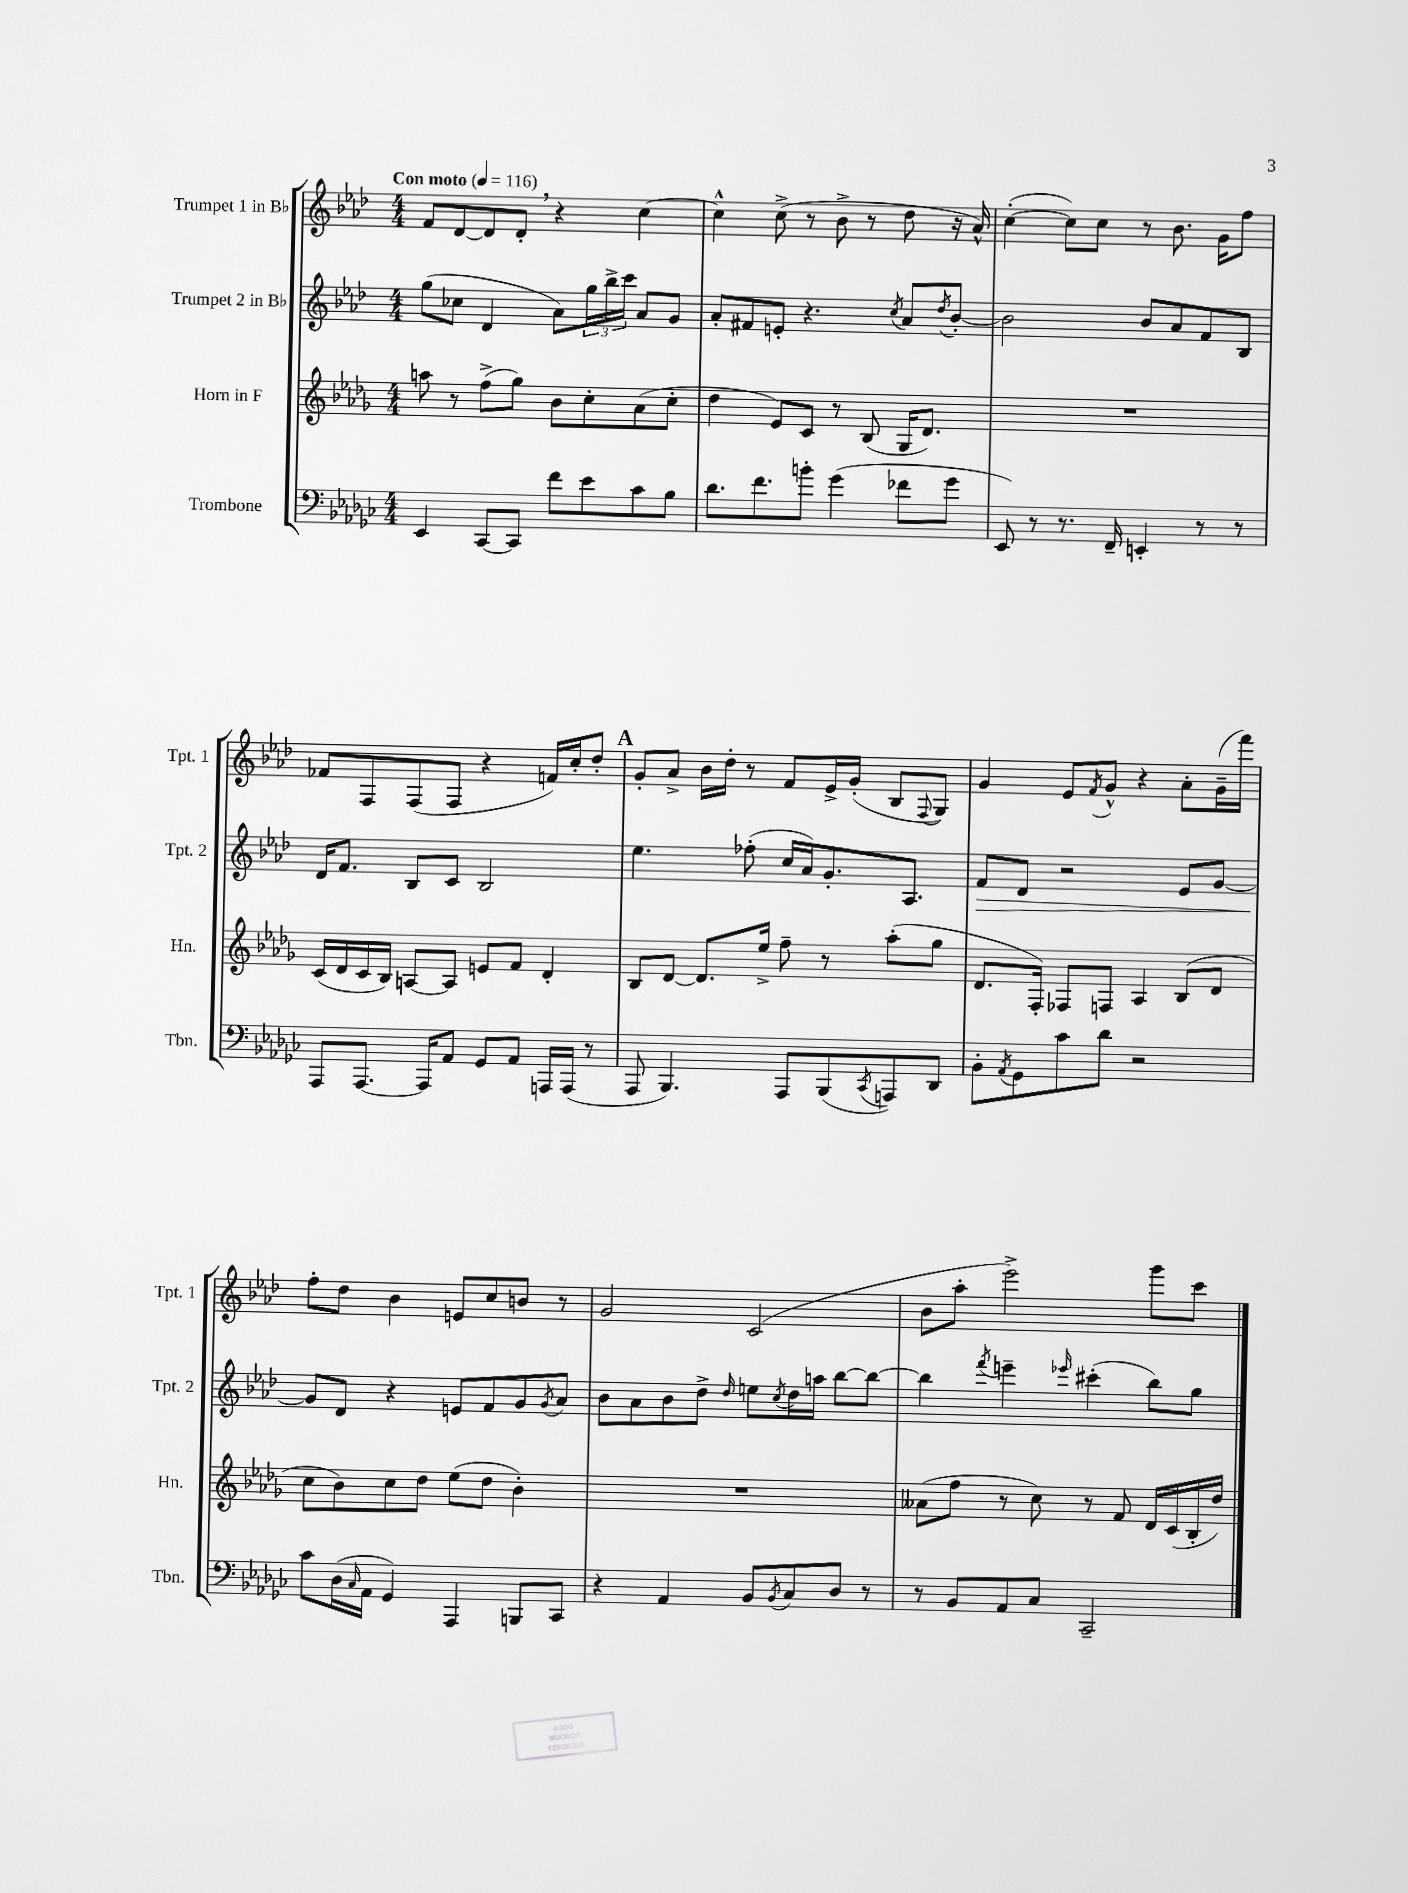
<<
\new StaffGroup <<
\new Staff = "s0" \with { instrumentName = "Trumpet 1 in Bb" shortInstrumentName = "Tpt. 1" } {
    \clef treble \key aes \major \numericTimeSignature \time 4/4 \tempo "Con moto" 4 = 116
    f'8 des'8~ des'8 des'8-. \breathe r4 c''4~ |
    c''4-^ c''8->( r8 bes'8-> r8 des''8 r16 aes'16-^) |
    c''4~-.( c''8) c''8 r8 bes'8. g'16 f''8 |
    fes'8 f8 f8( f8 r4 f'16) c''16-. des''8-. |
    \mark \markup { \bold "A" } g'8-. aes'8-> bes'16 des''16-. r8 f'8 ees'16-> g'16-.( bes8 \appoggiatura { f8 } g8) |
    g'4 ees'8 \acciaccatura { f'8 } g'8-^ r4 aes'8-. g'16--( f'''16) |
    f''8-. des''8 bes'4 e'8 c''8 b'8 r8 |
    g'2 c'2( |
    bes'8 aes''8-. ees'''2->) g'''8 c'''8 \bar "|." |
}
\new Staff = "s1" \with { instrumentName = "Trumpet 2 in Bb" shortInstrumentName = "Tpt. 2" } {
    \clef treble \key aes \major \numericTimeSignature \time 4/4
    g''8( ces''8 des'4 aes'8) \tuplet 3/2 { g''16 bes''16-> c'''16 } aes'8 g'8 |
    aes'8-. fis'8 e'8-. r4. \acciaccatura { c''8 } aes'8 \acciaccatura { des''8 } bes'8~-. |
    bes'2 bes'8 aes'8 f'8 bes8 |
    des'16 f'8. bes8 c'8 bes2 |
    \mark \markup { \bold "A" } ees''4. fes''8-.( c''16 aes'16) g'8.-. aes8. |
    f'8\> des'8 r2 ees'8 g'8~ |
    g'8\! des'8 r4 e'8 f'8 g'8 \acciaccatura { g'8 } aes'8 |
    bes'8 aes'8 bes'8 des''8-> \grace { des''16 } e''8 \acciaccatura { c''8 } des''16 a''16 bes''8~ bes''8~ |
    bes''4 \acciaccatura { f'''8 } e'''4-- \grace { ees'''16 } cis'''4-.( bes''8) g''8 \bar "|." |
}
\new Staff = "s2" \with { instrumentName = "Horn in F" shortInstrumentName = "Hn." } {
    \clef treble \key des \major \numericTimeSignature \time 4/4
    a''8 r8 f''8->( ges''8) bes'8 c''8-. aes'8( c''8-. |
    des''4 ees'8) c'8 r8 bes8( ges16 des'8.) |
    R1 |
    c'16( des'16 c'16 bes16) a8~ a8 e'8 f'8 des'4-. |
    \mark \markup { \bold "A" } bes8 des'8~ des'8. ees''16-> f''8-- r8 aes''8-.( ges''8 |
    des'8. f16-.) fes8 f8 aes4 bes8( des'8 |
    c''8 bes'8) c''8 des''8 ees''8( des''8 bes'4-.) |
    R1 |
    aeses'8( f''8 r8 c''8) r8 f'8 des'16 c'16( bes16-. des''16) \bar "|." |
}
\new Staff = "s3" \with { instrumentName = "Trombone" shortInstrumentName = "Tbn." } {
    \clef bass \key ges \major \numericTimeSignature \time 4/4
    ees,4 ces,8~ ces,8 f'8 ees'8 ces'8 bes8 |
    des'8. f'8. b'8-. ges'4( fes'8 ges'8 |
    ees,8) r8 r8. f,16-- e,4-. r8 r8 |
    aes,,8 aes,,8.~ aes,,16 aes,8 ges,8 aes,8 a,,16 a,,16( r8 |
    \mark \markup { \bold "A" } aes,,8 bes,,4.) aes,,8 bes,,8( \acciaccatura { ces,8 } a,,8) des,8 |
    bes,8-. \acciaccatura { aes,8 } ges,8 ces'8 des'8 r2 |
    ces'8 des16( \grace { ces16 } aes,16 ges,4) aes,,4 b,,8 ces,8 |
    r4 aes,4 bes,8 \acciaccatura { bes,8 } ces8 des8 r8 |
    r8 bes,8 aes,8 ces8 ces,2-- \bar "|." |
}
>>
>>
\layout { \context { \Score \remove "Bar_number_engraver" } }
